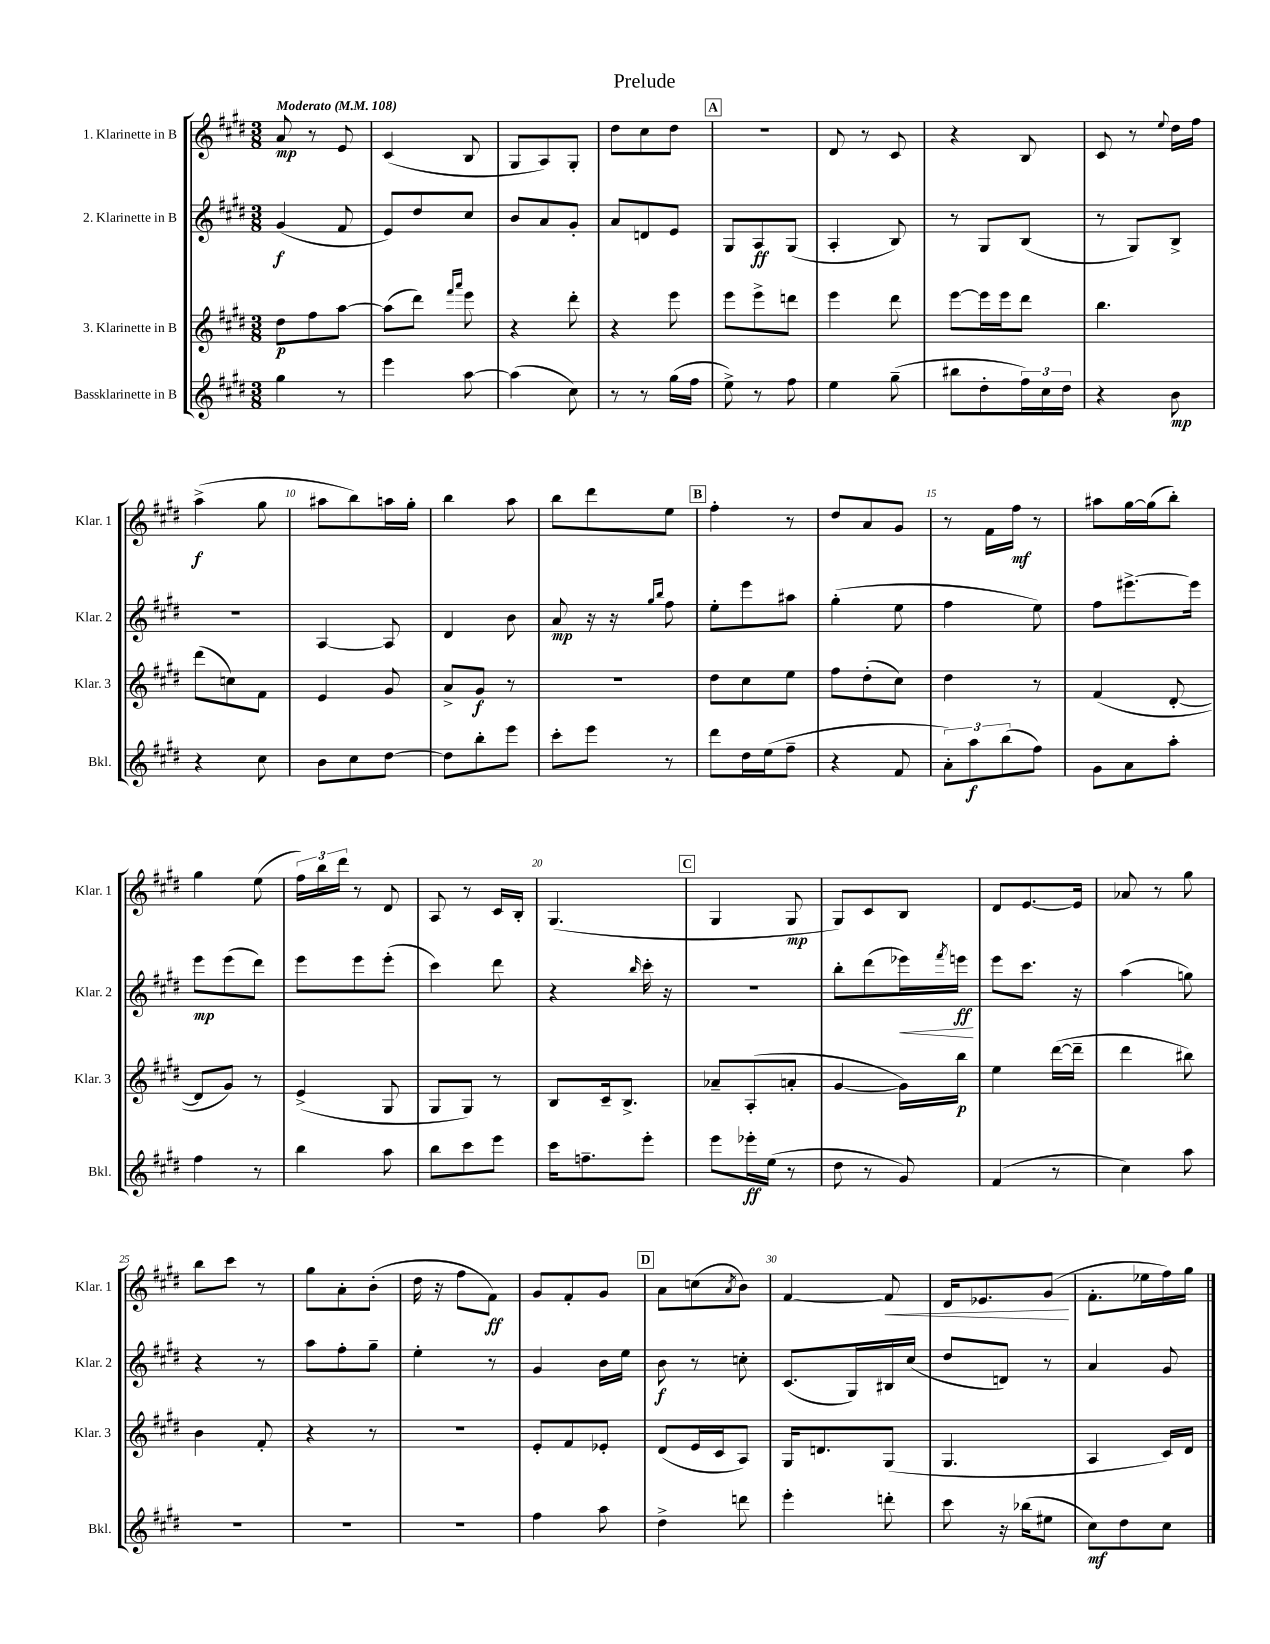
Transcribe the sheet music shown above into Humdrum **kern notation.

**kern	**kern	**kern	**kern
*staff4	*staff3	*staff2	*staff1
*clefG2	*clefG2	*clefG2	*clefG2
*k[f#c#g#d#]	*k[f#c#g#d#]	*k[f#c#g#d#]	*k[f#c#g#d#]
*M3/8	*M3/8	*M3/8	*M3/8
*MM108	*MM108	*MM108	*MM108
4gg#	8dd#	(4g#	8a
.	8ff#	.	8r
8r	[8aa	8f#	8e
=	=	=	=
4eee	(8aa]	8e)	(4c#
.	8ddd#)	8dd#	.
.	16qqfff#	.	.
.	16qqaaa	.	.
[8aa	8eee	8cc#	8B
=	=	=	=
(4aa]	4r	8b	8G#
.	.	8a	8A)
8cc#)	8ddd#'	8g#'	8G#'
=	=	=	=
8r	4r	8a	8dd#
8r	.	8d	8cc#
(16gg#	8eee	8e	8dd#
16ff#	.	.	.
=	=	=	=
8ee^)	8eee	8G#	4.r
8r	8eee^	8A	.
8ff#	8ddd	(8G#	.
=	=	=	=
4ee	4eee	4A'	8d#
.	.	.	8r
(8gg#~	8ddd#	8B)	8c#
=	=	=	=
8bb#	[8eee	8r	4r
8dd#'	16eee]	8G#	.
.	16eee	.	.
24ff#)	8ddd#	(8B	8B
24cc#	.	.	.
24dd#	.	.	.
=	=	=	=
4r	4.bb	8r	8c#
.	.	8G#)	8r
.	.	.	8qqee
8b	.	8B^	16dd#
.	.	.	16ff#
=	=	=	=
4r	(8ddd#	4.r	(4aa^
.	8cc)	.	.
8cc#	8f#	.	8gg#
=	=	=	=
8b	4e	[4A	8aa#
8cc#	.	.	8bb)
[8dd#	8g#	8A]	16aa
.	.	.	16gg#'
=	=	=	=
8dd#]	8a^	4d#	4bb
8bb'	8g#	.	.
8eee	8r	8b	8aa
=	=	=	=
8ccc#'	4.r	8a	8bb
8eee	.	16r	8ddd#
.	.	16r	.
.	.	16qqgg#	.
.	.	16qqbb	.
8r	.	8ff#	8ee
=	=	=	=
8ddd#	8dd#	8ee'	4ff#'
16dd#	8cc#	8eee	.
(16ee	.	.	.
8ff#~	8ee	8aa#	8r
=	=	=	=
4r	8ff#	(4gg#'	8dd#
.	(8dd#'	.	8a
8f#	8cc#)	8ee	8g#
=	=	=	=
12a')	4dd#	4ff#	8r
12aa	.	.	.
.	.	.	16f#
(12bb	.	.	.
.	.	.	16ff#
8ff#)	8r	8ee)	8r
=	=	=	=
8g#	(4f#	8ff#	8aa#
8a	.	[8.eee#^	[16gg#
.	.	.	(16gg#]
8aa'	[8d#'	.	8bb')
.	.	16eee#]	.
=	=	=	=
4ff#	8d#]	8eee	4gg#
.	8g#)	(8eee	.
8r	8r	8ddd#)	(8ee
=	=	=	=
4bb	(4e^	8eee	24ff#)
.	.	.	24bb
.	.	.	24ddd#
.	.	8eee	8r
8aa	8G#	(8eee'	8d#
=	=	=	=
8bb	8G#	4ccc#)	8A
8ccc#	8G#)	.	8r
8eee	8r	8ddd#	16c#
.	.	.	16B'
=	=	=	=
16ccc#	8B	4r	(4.G#
8.ff~	.	.	.
.	16c#~	.	.
.	8.B^	.	.
.	.	16qqbb	.
8eee'	.	16ccc#'	.
.	.	16r	.
=	=	=	=
8eee	8a-~	4.r	4G#
16eee-'	(8A'	.	.
(16ee	.	.	.
8r	8a'	.	8G#
=	=	=	=
8dd#	[4g#	8bb'	8G#)
8r	.	(8ddd#	8c#
8g#)	16g#])	16eee-)	8B
.	.	8qfff#	.
.	16bb	16eee	.
=	=	=	=
(4f#	4ee	8eee	8d#
.	.	8.ccc#	[8.e
8r	([16ddd#	.	.
.	16ddd#~]	16r	16e]
=	=	=	=
4cc#)	4ddd#	(4aa	8a-
.	.	.	8r
8aa	8bb#)	8gg)	8gg#
=	=	=	=
4.r	4b	4r	8bb
.	.	.	8ccc#
.	8f#'	8r	8r
=	=	=	=
4.r	4r	8aa	8gg#
.	.	8ff#'	8a'
.	8r	8gg#~	(8b'
=	=	=	=
4.r	4.r	4ee'	16dd#
.	.	.	16r
.	.	.	8ff#
.	.	8r	8f#)
=	=	=	=
4ff#	8e'	4g#	8g#
.	8f#	.	8f#'
8aa	8e-'	16b	8g#
.	.	16ee	.
=	=	=	=
4dd#^	(8d#	8b	8a
.	16e	8r	(8cc
.	16c#	.	.
.	.	.	8qa
8ddd	8A)	8cc'	8b)
=	=	=	=
4eee'	16G#	(8.c#	[4f#
.	8.d	.	.
.	.	16G#)	.
8ddd'	(8G#	16B#	8f#]
.	.	(16cc#	.
=	=	=	=
8ccc#	4.G#	8dd#	16d#
.	.	.	8.e-
16r	.	8d)	.
(16bb-	.	.	.
8ee#	.	8r	(8g#
=	=	=	=
8cc#)	4A	4a	8.f#'
8dd#	.	.	.
.	.	.	16ee-
8cc#	16c#)	8g#	16ff#)
.	16d#	.	16gg#
==	==	==	==
*-	*-	*-	*-
